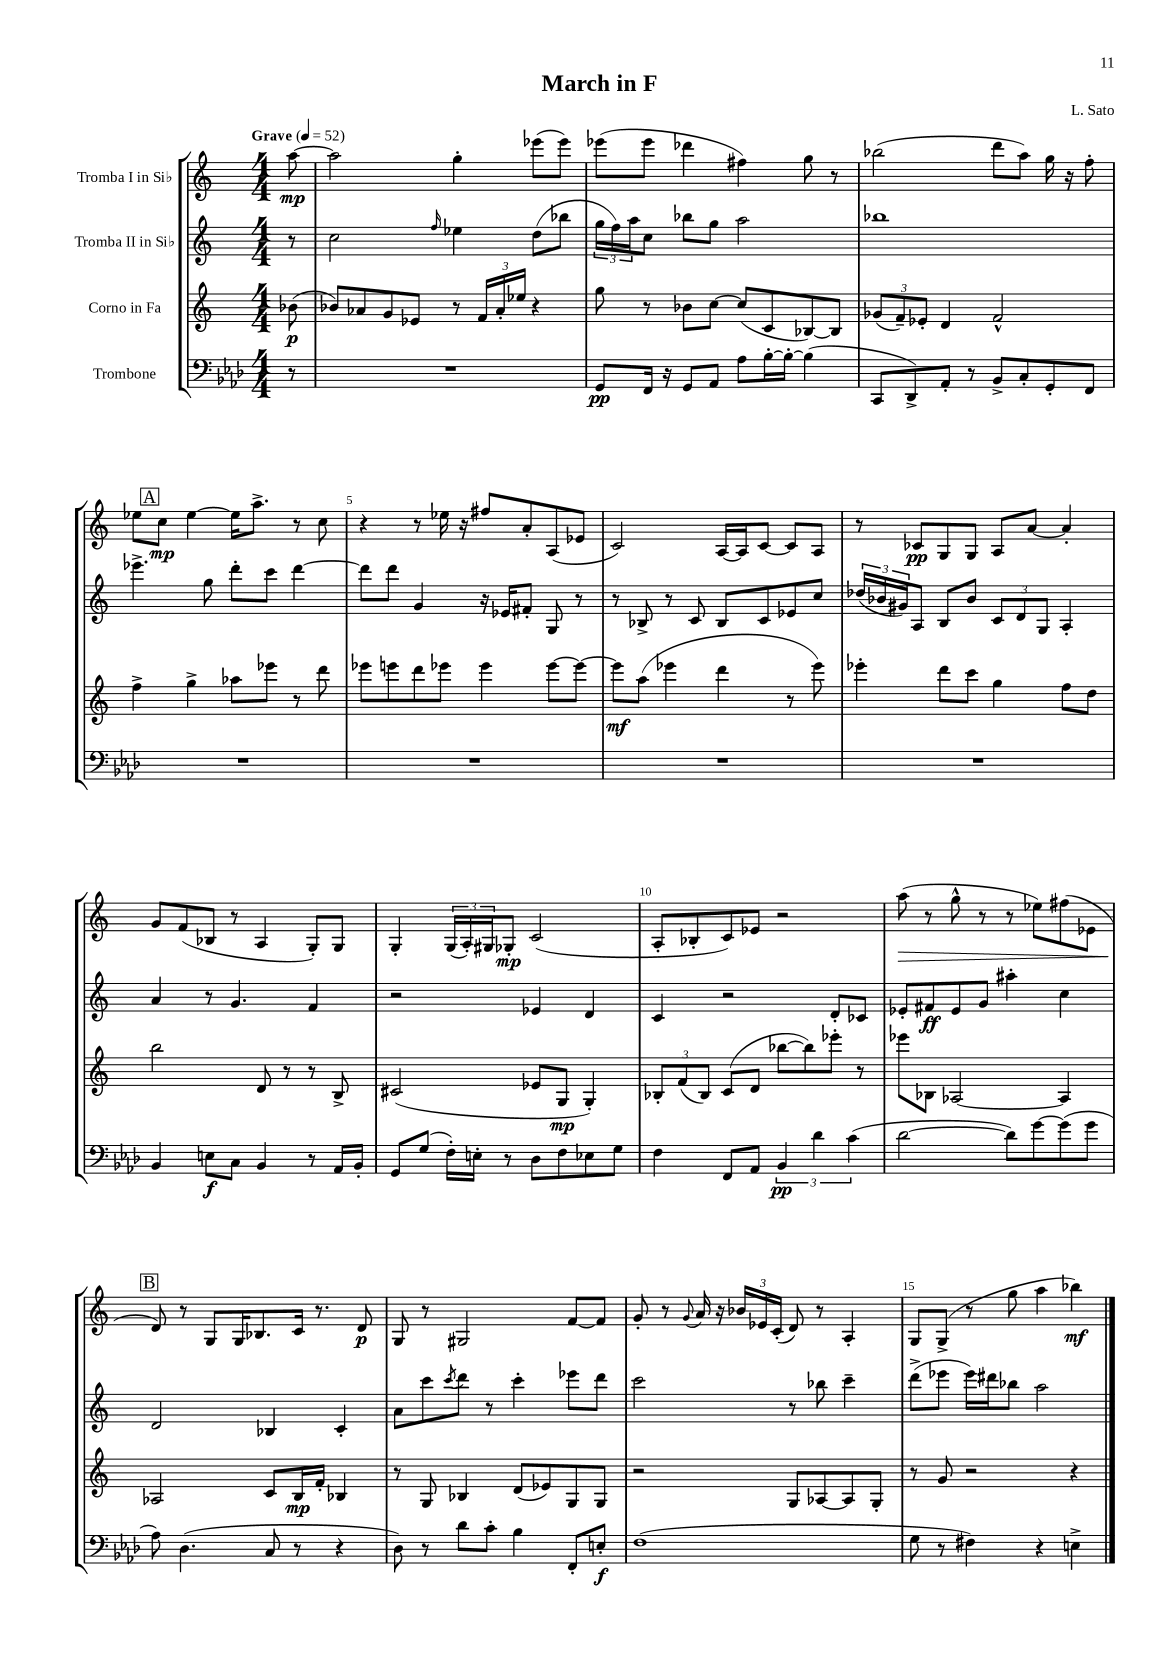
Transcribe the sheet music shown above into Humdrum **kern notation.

**kern	**dynam	**kern	**dynam	**kern	**dynam	**kern	**dynam
*part4	*part4	*part3	*part3	*part2	*part2	*part1	*part1
*staff4	*staff4	*staff3	*staff3	*staff2	*staff2	*staff1	*staff1
*I"Trombone	*	*I"Corno in Fa	*	*I"Tromba II in Si♭	*	*I"Tromba I in Si♭	*
*clefF4	*	*clefG2	*	*clefG2	*	*clefG2	*
*k[b-e-a-d-]	*	*k[]	*	*k[]	*	*k[]	*
*M4/4	*	*M4/4	*	*M4/4	*	*M4/4	*
*MM52	*	*MM52	*	*MM52	*	*MM52	*
=	=	=	=	=	=	=	=
!	!	!	!	!	!	!LO:TX:a:B:t=Grave	!
8r	.	(8b-X\	p	8r	.	[8aa\	mp
=1	=1	=1	=1	=1	=1	=1	=1
1r	.	8b-X/L)	.	2cc\	.	2aa\]	.
.	.	8a-X/	.	.	.	.	.
.	.	8g/	.	.	.	.	.
.	.	8e-X/J	.	.	.	.	.
.	.	.	.	16qqff/	.	.	.
.	.	8r	.	4ee-X\	.	4gg'\	.
.	.	24f/LL	.	.	.	.	.
.	.	24a-'/	.	.	.	.	.
.	.	24ee-X/JJ	.	.	.	.	.
.	.	4r	.	(8dd\L	.	(8eee-X\L	.
.	.	.	.	8bb-X\J	.	8eee-\J)	.
=2	=2	=2	=2	=2	=2	=2	=2
8GG/L	pp	8gg\	.	24gg\LL	.	(8eee-X\L	.
.	.	.	.	24ff\)	.	.	.
.	.	.	.	24aa\J	.	.	.
16FF/Jk	.	8r	.	8cc\J	.	8eee-\J	.
16r	.	.	.	.	.	.	.
8GG/L	.	8b-X\L	.	8bb-X\L	.	4ddd-X\	.
8AA-/J	.	[8cc\J	.	8gg\J	.	.	.
8A-\L	.	(8cc/L]	.	2aa\	.	4ff#X\)	.
[16B-'\L	.	8c/	.	.	.	.	.
16B-'\JJ_	.	.	.	.	.	.	.
(4B-\]	.	[8B-X/)	.	.	.	8gg\	.
.	.	8B-/J]	.	.	.	8r	.
=3	=3	=3	=3	=3	=3	=3	=3
8CC/L	.	(12g-X/L	.	1bb-X	.	(2bb-X\	.
.	.	12f~/)	.	.	.	.	.
8DD-^/)	.	.	.	.	.	.	.
.	.	12e-X'/J	.	.	.	.	.
8AA-'/J	.	4d/	.	.	.	.	.
8r	.	.	.	.	.	.	.
8BB-^/L	.	2f^^/	.	.	.	8ddd\L	.
8C'/	.	.	.	.	.	8aa\J)	.
8GG'/	.	.	.	.	.	16gg\	.
.	.	.	.	.	.	16r	.
8FF/J	.	.	.	.	.	8ff'\	.
!!LO:LB:g=z
!!LO:REH:place=s1:t=A
=4	=4	=4	=4	=4	=4	=4	=4
1r	.	4ff^\	.	4.eee-X^\	.	8ee-X\L	.
.	.	.	.	.	.	8cc\J	mp
.	.	4gg^\	.	.	.	[4ee-\	.
.	.	.	.	8gg\	.	.	.
.	.	8aa-X\L	.	8ddd'\L	.	16ee-\KL]	.
.	.	.	.	.	.	8.aa^\J	.
.	.	8eee-X\J	.	8ccc\J	.	.	.
.	.	8r	.	[4ddd\	.	8r	.
.	.	8ddd\	.	.	.	8cc\	.
=5	=5	=5	=5	=5	=5	=5	=5
1r	.	8eee-X\L	.	8ddd\L]	.	4r	.
.	.	8eeen\	.	8ddd\J	.	.	.
.	.	8ddd\	.	4g/	.	8r	.
.	.	8eee-X\J	.	.	.	16ee-X\	.
.	.	.	.	.	.	16r	.
.	.	4eee-\	.	16r	.	8ff#X/L	.
.	.	.	.	16e-X/KL	.	.	.
.	.	.	.	8f#X'/J	.	8a'/	.
.	.	[8eee-\L	.	8G/	.	(8A/	.
.	.	8eee-\J_	.	8r	.	8e-X/J	.
=6	=6	=6	=6	=6	=6	=6	=6
1r	.	8eee-\L]	mf	8r	.	2c/)	.
.	.	(8aa\J	.	8B-X^/	.	.	.
.	.	4eee-X\	.	8r	.	.	.
.	.	.	.	8c/	.	.	.
.	.	4ddd\	.	8B-/L	.	[16A/LL	.
.	.	.	.	.	.	16A/J]	.
.	.	.	.	8c/	.	[8c/J	.
.	.	8r	.	8e-X/	.	8c/L]	.
.	.	8eee-\)	.	8cc/J	.	8A/J	.
=7	=7	=7	=7	=7	=7	=7	=7
1r	.	4eee-X'\	.	(24dd-X/LL	.	8r	.
.	.	.	.	24b-X/	.	.	.
.	.	.	.	24g#X/J)	.	.	.
.	.	.	.	8A/J	.	8c-X/L	pp
.	.	8ddd\L	.	8B/L	.	8G/	.
.	.	8ccc\J	.	8b-/J	.	8G/J	.
.	.	4gg\	.	12c/L	.	8A/L	.
.	.	.	.	12d/	.	.	.
.	.	.	.	.	.	[8a/J	.
.	.	.	.	12G/J	.	.	.
.	.	8ff\L	.	4A'/	.	4a'/]	.
.	.	8dd\J	.	.	.	.	.
!!LO:LB:g=z
=8	=8	=8	=8	=8	=8	=8	=8
4BB-/	.	2bb\	.	4a/	.	8g/L	.
.	.	.	.	.	.	(8f/	.
8En\L	f	.	.	8r	.	8B-X/J	.
8C\J	.	.	.	4.g/	.	8r	.
4BB-/	.	8d/	.	.	.	4A/	.
.	.	8r	.	.	.	.	.
8r	.	8r	.	4f/	.	8G'/L)	.
16AA-/LL	.	8B^/	.	.	.	8G/J	.
16BB-'/JJ	.	.	.	.	.	.	.
=9	=9	=9	=9	=9	=9	=9	=9
8GG/L	.	(2c#X/	.	2r	.	4G'/	.
(8G/J	.	.	.	.	.	.	.
16F'\LL)	.	.	.	.	.	(24G/LL	.
.	.	.	.	.	.	24A'/)	.
16En'\JJ	.	.	.	.	.	.	.
.	.	.	.	.	.	24G#X/J	.
8r	.	.	.	.	.	8G-X'/J	mp
8D-\L	.	8e-X/L	.	4e-X/	.	(2c/	.
8F\	.	8G/J	mp	.	.	.	.
8E-X\	.	4G'/)	.	4d/	.	.	.
8G\J	.	.	.	.	.	.	.
=10	=10	=10	=10	=10	=10	=10	=10
4F\	.	12B-X'/L	.	4c/	.	8A'/L	.
.	.	(12f/	.	.	.	.	.
.	.	.	.	.	.	8B-X'/	.
.	.	12B-/J)	.	.	.	.	.
8FF/L	.	(8c/L	.	2r	.	8c/)	.
8AA-/J	.	8d/J	.	.	.	8e-X/J	.
6BB-/	pp	[8bb-X\L	.	.	.	2r	.
.	.	8bb-\])	.	.	.	.	.
6d-\	.	.	.	.	.	.	.
.	.	8eee-X'\J	.	8d'/L	.	.	.
(6c\	.	.	.	.	.	.	.
.	.	8r	.	8c-X/J	.	.	.
=11	=11	=11	=11	=11	=11	=11	=11
!	!	!	!	!	!	!	!LO:HP:b
[2d-\	.	8eee-X\L	.	8e-X'/L	.	(8aa\	>
.	.	8B-X\J	.	8f#X/	ff	8r	.
.	.	[2A-X/	.	8e-/	.	8gg^^\	.
.	.	.	.	8g/J	.	8r	.
8d-\L])	.	.	.	4aa#X'\	.	8r	.
[8g\	.	.	.	.	.	8ee-X\L)	.
(8g\]	.	4A-/]	.	4cc\	.	(8ff#X\	.
8g\J	.	.	.	.	.	8e-X\J	.
!!LO:LB:g=z
!!LO:REH:place=s1:t=B
=12	=12	=12	=12	=12	=12	=12	=12
8A-\)	.	2A-X/	.	2d/	.	8d/)	.
(4.D-\	.	.	.	.	.	8r	]
.	.	.	.	.	.	8G/L	.
.	.	.	.	.	.	16G/K	.
.	.	.	.	.	.	8.B-X/	.
8C/	.	8c/L	.	4B-X/	.	.	.
8r	.	16B/L	mp	.	.	16c/Jk	.
.	.	16f'/JJ	.	.	.	8.r	.
4r	.	4B-X/	.	4c'/	.	.	.
.	.	.	.	.	.	8d/	p
=13	=13	=13	=13	=13	=13	=13	=13
8D-\)	.	8r	.	8a\L	.	8G/	.
8r	.	8G/	.	8ccc\	.	8r	.
.	.	.	.	8qccc/	.	.	.
8d-\L	.	4B-X/	.	8ddd\J	.	2G#X/	.
8c'\J	.	.	.	8r	.	.	.
4B-\	.	(8d/L	.	4ccc'\	.	.	.
.	.	8e-X/)	.	.	.	.	.
8FF'/L	.	8G/	.	8eee-X\L	.	[8f/L	.
8En'/J	f	8G/J	.	8ddd\J	.	8f/J]	.
=14	=14	=14	=14	=14	=14	=14	=14
(1F	.	2r	.	2ccc\	.	8g'/	.
.	.	.	.	.	.	8r	.
.	.	.	.	.	.	8qqg/	.
.	.	.	.	.	.	16a/	.
.	.	.	.	.	.	16r	.
.	.	.	.	.	.	24b-X/LL	.
.	.	.	.	.	.	24e-X/	.
.	.	.	.	.	.	(24c'/JJ	.
.	.	8G/L	.	8r	.	8d/)	.
.	.	[8A-X/	.	8bb-X\	.	8r	.
.	.	8A-/]	.	4ccc~\	.	4A'/	.
.	.	8G'/J	.	.	.	.	.
=15	=15	=15	=15	=15	=15	=15	=15
8G\	.	8r	.	(8ddd^\L	.	8G/L	.
8r	.	8g/	.	8eee-X\J	.	(8G^/J	.
4F#X\)	.	2r	.	16eee-\LL)	.	8r	.
.	.	.	.	16ddd#X\J	.	.	.
.	.	.	.	8bb-X\J	.	8gg\	.
4r	.	.	.	2aa\	.	4aa\	.
4En^\	.	4r	.	.	.	4bb-X\)	mf
==	==	==	==	==	==	==	==
*-	*-	*-	*-	*-	*-	*-	*-
